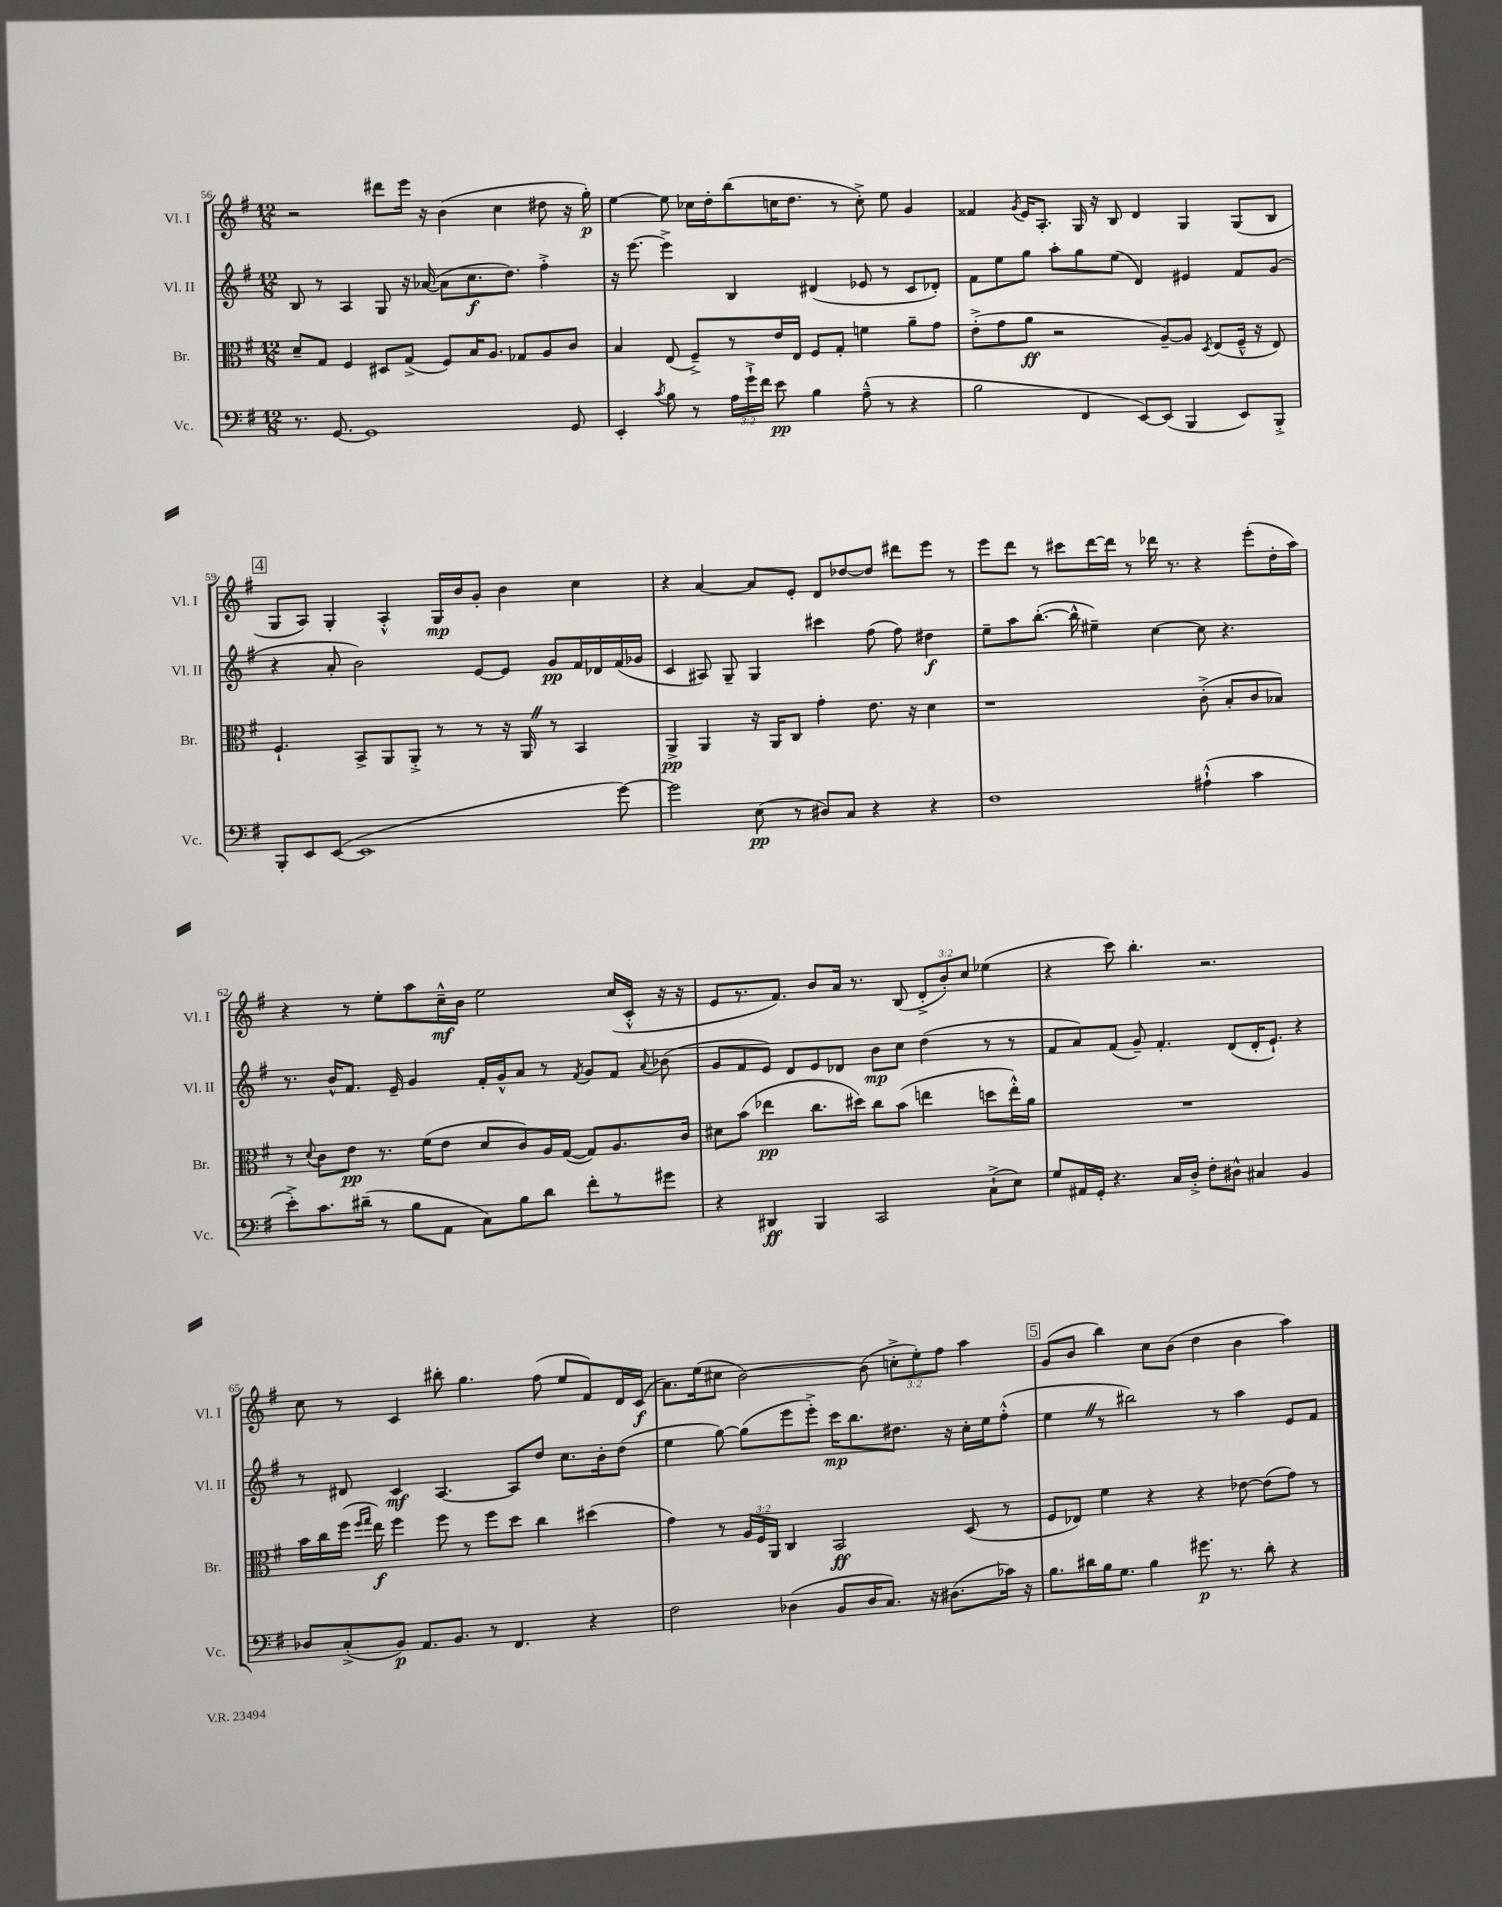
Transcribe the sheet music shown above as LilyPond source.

<<
\new StaffGroup <<
\new Staff = "s0" \with { instrumentName = "Vl. I" shortInstrumentName = "Vl. I" } {
    \clef treble \key g \major \numericTimeSignature \time 12/8 \override Staff.TupletNumber.text = #tuplet-number::calc-fraction-text
    \autoBeamOff r2 dis'''8[ e'''16] r16 b'4( c''4 dis''8 r16 g''16-.\p) |
    e''4~ e''8 ces''16[ d''16-. b''8( c''16 d''8.] r8 c''8-.->) e''8 g'4 |
    fisis'4 \acciaccatura { g'8 } e'16[ a8.]-. g16 r16 b8 d'4 g4 g8[( b8] |
    \mark \markup { \box "4" } g8[ a8]) g4-. a4-.-^ g16[\mp b'16 g'8]-. b'4 c''4 |
    r4 a'4~ a'8[ e'8]-. d'8[ des''8~ des''8] dis'''8[ e'''8] r8 |
    e'''8[ d'''8] r8 cis'''8[ d'''16~ d'''16] r8 des'''16 r8. r4 e'''8[-.( d''16-. a''16]) |
    r4 r8 e''8[-. a''8 c''16---^\mf b'16] e''2 c''16[( c'16]-.-^ r16 r16 |
    e'8[ r8. fis'8.]) b'8[ a'16] r8. b8( \tuplet 3/2 { d'8[-.-> b'8-.) c''8] } ees''4( |
    r4 c'''8) b''4.-. r2. |
    c''8 r8 c'4 bis''8-. g''4. fis''8( e''8[ fis'8) d'16 c'16]\f( |
    a'8.[) e''16( cis''8] b'2~) b'8( \tuplet 3/2 { c''8[-.-> e''8-.) fis''8] } a''4 |
    \mark \markup { \box "5" } g'8[( b'8] b''4) c''8[ b'8]( d''4 b'4 a''4) \bar "|." |
}
\new Staff = "s1" \with { instrumentName = "Vl. II" shortInstrumentName = "Vl. II" } {
    \clef treble \key g \major \numericTimeSignature \time 12/8
    \autoBeamOff b8 r8 a4 g8 r16 aes'16~( aes'8[ c''8.\f d''8.]) fis''4-.-> |
    r16 e'''8.~ e'''4-> b4 dis'4( ees'8 r8 c'8[ des'8]-.) |
    fis'8[ e''8 g''8] a''8[-. g''8 e''8]( d'4) eis'4 fis'8[ g'8]( |
    \mark \markup { \box "4" } r4 a'8-. b'2) e'8[~ e'8] g'8[\pp fis'16 des'16 fis'16( ges'16] |
    c'4 ais8) g8-- g4 cis'''4 fis''8( fis''8) dis''4\f |
    e''8[-- a''8 b''8.]~-.( b''16-^ eis''4--) c''4~ c''8 r4. |
    r8. b'16[-^ fis'8.] e'16-- g'4 fis'16[-. g'16-^ a'8] r8 \acciaccatura { fis'8 } g'8[ fis'8] \appoggiatura { a'8 } bes'8( |
    g'8[ fis'8 e'8]) d'8[ e'8 des'8] b'8[\mp c''8] d''4( r8 r8 |
    fis'8[ a'8) fis'8]( g'8--) fis'4.-. d'8[( d'16-. e'8.]-!) r4 |
    r8 dis'8 c'4\mf a4.~ a8[ d''8] c''8.[ b'16-. d''8]( |
    e''4 g''8~) g''8[( e'''8 e'''8]-.->) c'''16[\mp b''8. dis''8.] r16 c''16[-. e''16 fis''8]-.-^( |
    \mark \markup { \box "5" } e''4 \once \override BreathingSign.text = \markup { \musicglyph "scripts.caesura.straight" } \breathe r8 bis''2) r8 a''4 e'8[ fis'8] \bar "|." |
}
\new Staff = "s2" \with { instrumentName = "Br." shortInstrumentName = "Br." } {
    \clef alto \key g \major \numericTimeSignature \time 12/8 \override Staff.TupletNumber.text = #tuplet-number::calc-fraction-text
    \autoBeamOff d'8[-- g8] fis4 dis8[ g8]->( fis8[) b16 a8.] ges8[ a8 c'8] |
    b4 e8( fis8[--->) r8 e'16 e16] fis8[ g8]-. f'4 a'8[-- g'8] |
    e'8[-.->( g'8 a'8]\ff r2 a8[~--) a8] \acciaccatura { d8 } e8[( fis16]---^ r16 e8) |
    \mark \markup { \box "4" } fis4.-! b,8[-> a,8 a,8]-.-> r8 r8 r16 a,16 \once \override BreathingSign.text = \markup { \musicglyph "scripts.caesura.straight" } \breathe r8 b,4 |
    a,4->\pp a,4 r16 a,16[ c8] g'4-. e'8. r16 d'4 |
    r1 c'8-.->( b8[-. c'8 bes8]) |
    r8 \appoggiatura { d'8 } c'8[ e'8]\pp r8. fis'16[( e'8] d'8[ c'8) a16 g16]~( g8[) a8. c'16] |
    dis'8[ b'8]( ees''4\pp c''8.[ dis''16]) c''8[ b'8]( e''4 d''8[ e''16-.-^) a'16] |
    R1. |
    b'16[ c''16 fis''16]( \grace { fis''16[ g''16] } e''16\f) fis''4 fis''8 r8 fis''8[ d''8] c''4 dis''4( |
    g'4) r8 \tuplet 3/2 { a16[ fis16 a,16] } c4 b,2\ff d8( r8 |
    \mark \markup { \box "5" } fis8[ ees8]) fis'4 r4 r4 ees'8~ ees'8[( g'8]) r8 \bar "|." |
}
\new Staff = "s3" \with { instrumentName = "Vc." shortInstrumentName = "Vc." } {
    \clef bass \key g \major \numericTimeSignature \time 12/8 \override Staff.TupletNumber.text = #tuplet-number::calc-fraction-text
    \autoBeamOff r8. g,8.~ g,1 g,8 |
    e,4-. \acciaccatura { c'8 } b8 r8 \tuplet 3/2 { a16[ g'16-!-> fis'16] } e'8\pp b4 a8---^( r8 r4 |
    b2 fis,4 e,8[~) e,8]( b,,4 e,8[) b,,8]-.-> |
    \mark \markup { \box "4" } b,,8[-. e,8 e,8]~( e,1 g'8~) |
    g'2 e8\pp( r8 dis8[) c8] r4 r4 |
    fis1 ais4-!-^( c'4 |
    e'8[-.->) c'8. dis'16]--( r8 b8[ a,8] c8[) b8 dis'8] fis'8[-. r8 gis'8] |
    r4 dis,4\ff b,,4 c,2 c8[-!->( e8]) |
    g8[ ais,16 g,16]-. r4. c16[ d16]-.-> fis8[-. dis8]-^ cis4 b,4 |
    des8[ c8-.->( b,8]\p) a,8.[ b,8.] r8 fis,4. r4 |
    fis2 des4( b,8[ des16 c8.]) r16 dis8.[( ces'16]) r16 |
    \mark \markup { \box "5" } b8.[ dis'16 b16 g8.] b4 gis'8.\p r8. dis'8-. r4 \bar "|." |
}
>>
>>
\layout { \context { \Score currentBarNumber = #56 } }
